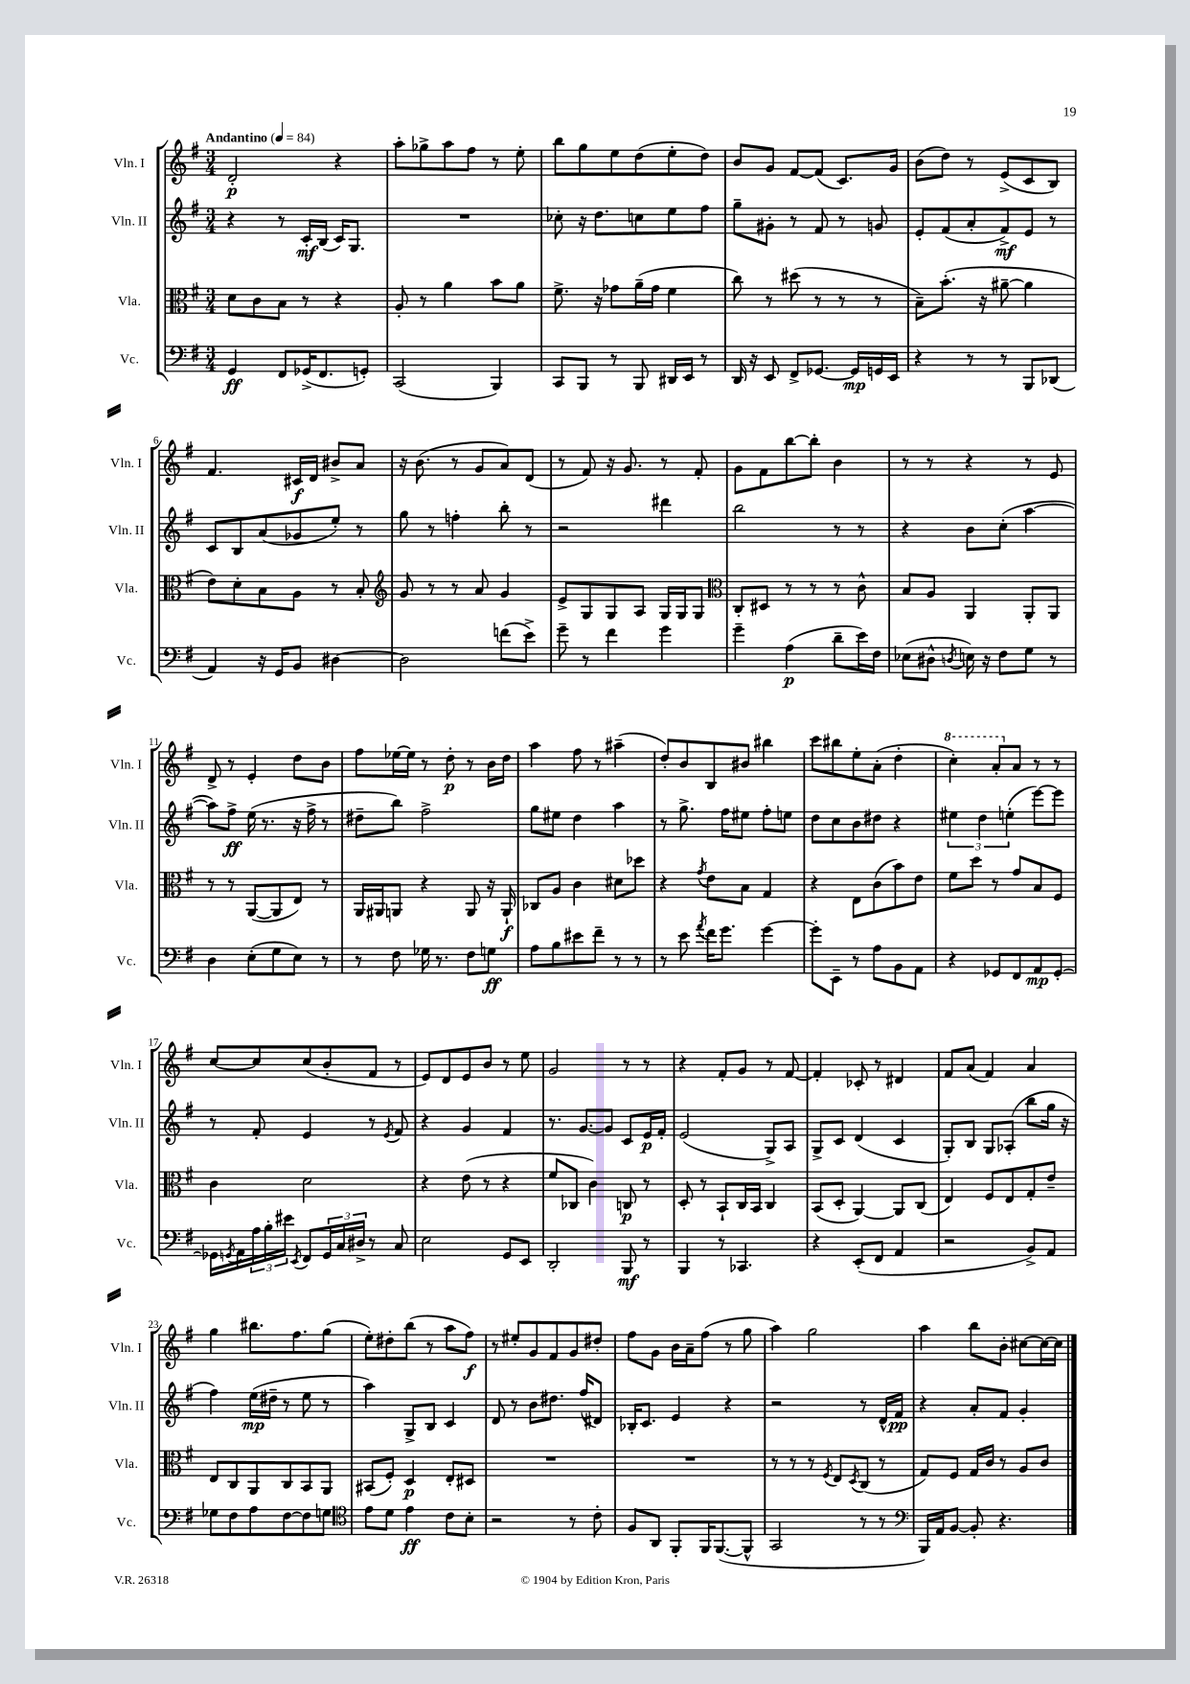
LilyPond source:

<<
\new StaffGroup <<
\new Staff = "s0" \with { instrumentName = "Vln. I" shortInstrumentName = "Vln. I" } {
    \clef treble \key g \major \numericTimeSignature \time 3/4 \tempo "Andantino" 4 = 84
    d'2-.\p r4 |
    a''8-. ges''8-> a''8 fis''8 r8 e''8-. |
    b''8 g''8 e''8 d''8( e''8-. d''8) |
    b'8 g'8 fis'8~ fis'8( c'8.) g'16 |
    b'8( d''8) r8 e'8->( c'8 b8) |
    fis'4. cis'16\f d'16 bis'8-> a'8 |
    r16 b'8.( r8 g'8 a'8) d'8( |
    r8 fis'8) r16 g'8. r8 fis'8-. |
    g'8 fis'8 b''8~ b''8-. b'4 |
    r8 r8 r4 r8 e'8 |
    d'8-> r8 e'4-. d''8 b'8 |
    fis''8 ees''16~ ees''16 r8 d''8-.\p r8 b'16 d''16 |
    a''4 fis''8 r8 ais''4--( |
    d''8-.) b'8 b8 bis'8 bis''4 |
    c'''8 bis''8 e''8-. a'8-.( d''4-. |
    \ottava #1 c'''4-.) a''8-. \ottava #0 a'8 r8 r8 |
    c''8~ c''8 c''8( b'8-. fis'8 r8 |
    e'8) d'8 e'8 b'8 r8 e''8 |
    g'2 r8 r8 |
    r4 fis'8-. g'8 r8 fis'8~ |
    fis'4-. ces'8-. r8 dis'4 |
    fis'8 a'8( fis'4) a'4 |
    g''4 bis''8. fis''8. g''8( |
    e''8-.) dis''8-. b''8( r8 a''8 fis''8\f) |
    r8 eis''8-. g'8 fis'8 g'8 dis''8-. |
    fis''8 g'8 b'16 a'16-- fis''8( r8 g''8 |
    a''4) g''2 |
    a''4 b''8 b'8-. cis''8~ cis''16~ cis''16 \bar "|." |
}
\new Staff = "s1" \with { instrumentName = "Vln. II" shortInstrumentName = "Vln. II" } {
    \clef treble \key g \major \numericTimeSignature \time 3/4
    r4 r8 c'16-.\mf b16( c'16) g8. |
    R2. |
    ces''8-. r16 d''8. c''8 e''8 fis''8 |
    g''8-- gis'8-. r8 fis'8 r8 g'8 |
    e'8-. fis'8( a'8-. fis'8->\mf) e'8 r8 |
    c'8 b8 a'8( ges'8 e''8-.) r8 |
    g''8 r8 f''4-. b''8-. r8 |
    r2 dis'''4 |
    b''2 r8 r8 |
    r4 b'8 c''8-.( a''4~ |
    a''8) fis''8->\ff e''16( r8. r16 fis''16-> r8 |
    dis''8-- b''8) fis''2-> |
    g''8 eis''8 d''4 a''4 |
    r8 g''8.-> fis''16 eis''8 fis''8-. e''8 |
    d''8 c''8 b'8 dis''8 r4 |
    \tuplet 3/2 { eis''4 d''4 e''4-.( } e'''8~) e'''8 |
    r8 fis'8-. e'4 r8 \acciaccatura { e'8 } fis'8 |
    r4 g'4 fis'4 |
    r8. g'8.~ g'8 c'8 e'16\p fis'16-. |
    e'2( g8->) a8 |
    g8-> c'8 d'4( c'4 |
    g8-.) b8 g8 aes8-.( b''8 g''16 r16 |
    fis''4) e''16\mp( dis''16-- r8 e''8 r8 |
    a''4) g8-> b8 c'4 |
    d'8 r8 b'8 dis''8. fis''16( dis'8) |
    bes16-. c'8. e'4 r4 |
    r2 r8 d'16-^ fis'16\pp |
    r4 a'8-. fis'8 g'4-. \bar "|." |
}
\new Staff = "s2" \with { instrumentName = "Vla." shortInstrumentName = "Vla." } {
    \clef alto \key g \major \numericTimeSignature \time 3/4
    d'8 c'8 b8 r8 r4 |
    a8-. r8 a'4 b'8 a'8 |
    fis'8.-> r16 ges'8 a'16--( ges'16 fis'4 |
    c''8) r8 dis''8( r8 r8 r8 |
    b8--) b'8.-.( r16 ais'8~-- ais'4 |
    e'8) d'8-. b8 a8 r8 b8-. |
    \clef treble g'8 r8 r8 a'8 g'4 |
    e'8-> g8 g8 a8 g16 g16 g8 |
    \clef alto c8-. dis8 r8 r8 r8 c'8-^ |
    b8 a8 a,4 a,8-. a,8 |
    r8 r8 a,8~( a,8 e8) r8 |
    a,16 ais,16 a,8 r4 a,8 r16 a,16-!\f |
    ces8 a8 c'4 dis'8 des''8 |
    r4 \acciaccatura { g'8 } e'8 b8 g4 |
    r4 e8 c'8( b'8) e'8 |
    fis'8 d''8 r8 g'8 b8 fis8 |
    c'4 d'2 |
    r4 e'8( r8 r4 |
    fis'8 ces8 c'4) c8\p r8 |
    d8-. r8 b,8-! c16 b,16 c4 |
    b,8( d8-. a,4~) a,8 c8( |
    e4) fis8 e8 g8-. e'8-- |
    e8 c8 a,8 c8 b,8 a,8 |
    bis,8( fis8-.) d4\p e8-. dis8 |
    R2. |
    R2. |
    r8 r8 r8 \acciaccatura { fis8 } e8 \acciaccatura { d8 } c8( r8 |
    g8) fis8 g16 c'16 r8 a8 c'8 \bar "|." |
}
\new Staff = "s3" \with { instrumentName = "Vc." shortInstrumentName = "Vc." } {
    \clef bass \key g \major \numericTimeSignature \time 3/4
    g,4\ff fis,8 ges,16->( fis,8. g,8-.) |
    c,2( b,,4) |
    c,8 b,,8 r8 b,,8 dis,16 e,16 r8 |
    d,16 r16 e,8 fis,8-> ges,8.~ ges,16\mp g,16 e,16 |
    r4 r8 r8 b,,8 des,8( |
    a,4) r16 g,16 b,8 dis4~ |
    dis2 f'8( e'8->) |
    g'8-- r8 fis'4 g'4 |
    g'4-- a4\p( d'8-- e'16) fis16 |
    ees8( dis8-^ \acciaccatura { d8 } e16) r16 fis8 g8 r8 |
    d4 e8-.( g8 e8) r8 |
    r8 fis8 ges16 r8. fis8 g8\ff |
    a8 b8 eis'8 fis'8-- r8 r8 |
    r8 e'8 \acciaccatura { a'8 } fis'16 g'8. g'4~ |
    g'8-. e,8-- r8 a8 b,8 a,8 |
    r4 ges,8 fis,8 a,8\mp ges,8~-. |
    ges,16 \acciaccatura { g,8 } a,16 \tuplet 3/2 { a16 b16-. eis'16 } \acciaccatura { e,8 } fis,8 \tuplet 3/2 { g,16 c16 dis16-> } r8 c8 |
    e2 g,8 e,8 |
    d,2-. b,,8\mf r8 |
    b,,4 r8 ces,4. |
    r4 e,8-.( fis,8 a,4 |
    r2 b,8->) a,8 |
    ges8 fis8 a8 fis8~ fis8 g8 |
    \clef tenor e'8 d'8 e'4\ff c'8 b8-. |
    r2 r8 c'8-. |
    fis8 a,8 fis,8-. fis,16 fis,8.~( fis,8-^ |
    g,2 r8 r8 |
    \clef bass b,,16) a,16 b,8~ b,8-. r4. \bar "|." |
}
>>
>>
